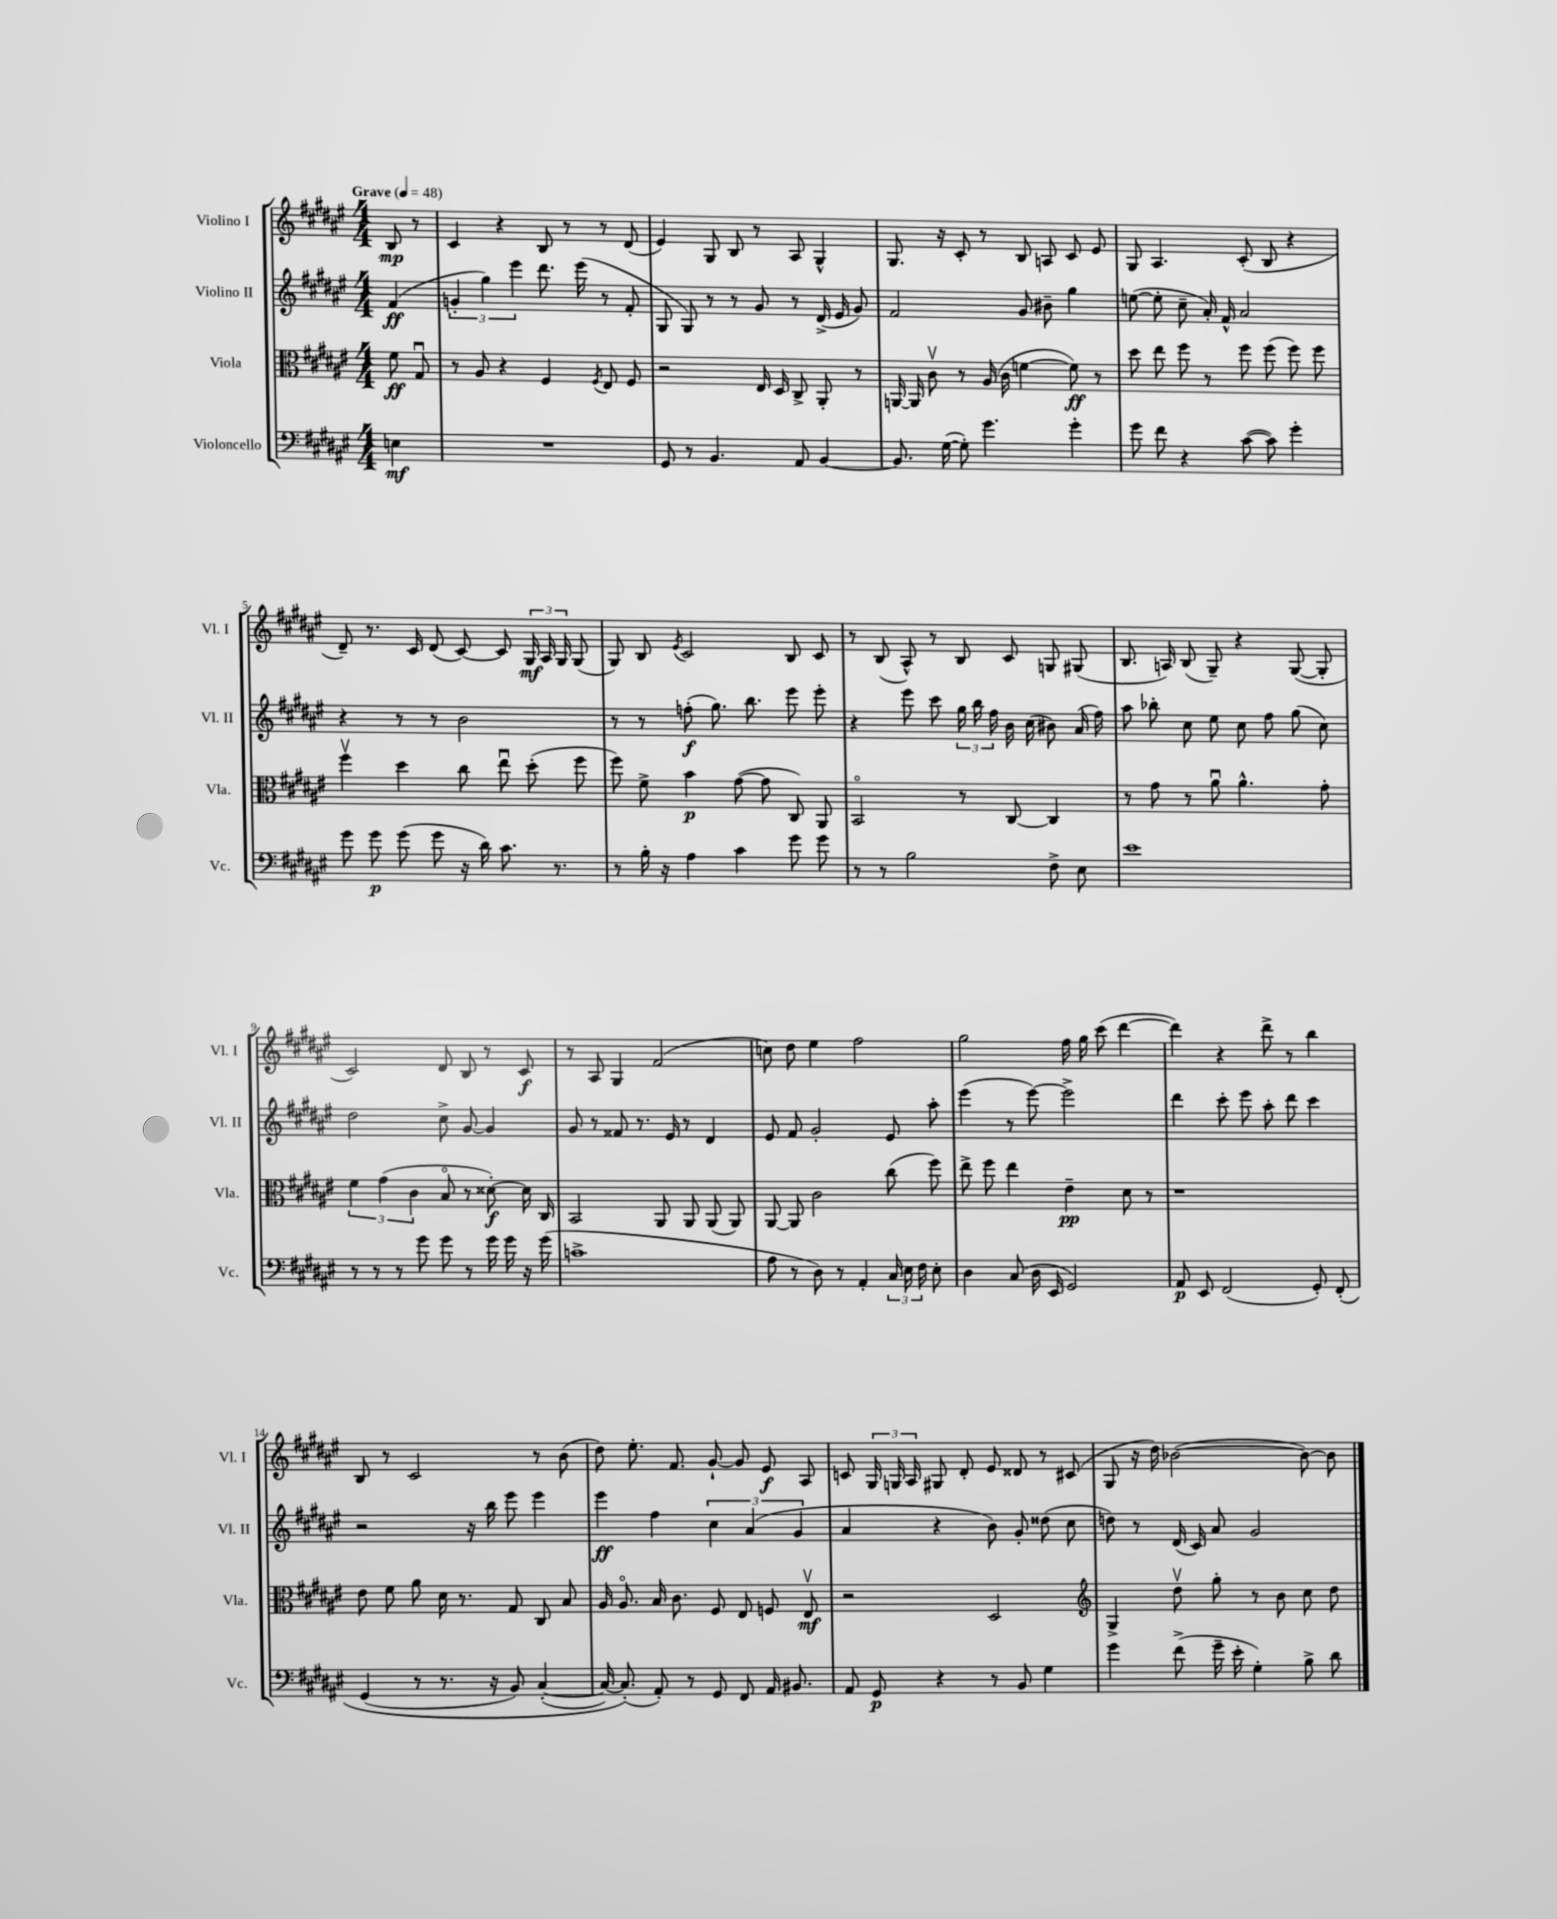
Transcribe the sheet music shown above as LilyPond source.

<<
\new StaffGroup <<
\new Staff = "s0" \with { instrumentName = "Violino I" shortInstrumentName = "Vl. I" } {
    \clef treble \key fis \major \numericTimeSignature \time 4/4 \partial 4 \tempo "Grave" 4 = 48
    \autoBeamOff b8\mp r8 |
    cis'4 r4 b8 r8 r8 dis'8( |
    eis'4) gis8 b8 r8 ais8 gis4-^ |
    gis8. r16 cis'8-. r8 b8 a8 cis'8 eis'8 |
    gis8 ais4. cis'8-.( b8 r4 |
    dis'8--) r8. cis'16 dis'8( cis'8~) cis'8 \tuplet 3/2 { gis16\mf ais16 gis16 } gis8( |
    gis8) b8 \acciaccatura { eis'8 } cis'2 b8 cis'8 |
    r8 b8( ais8-^) r8 b8 cis'8 g8 gis8( |
    b8. a16) b8( gis8--) r4 gis8~( gis8-. |
    cis'2) dis'8 b8 r8 cis'8\f |
    r8 ais8 gis4 fis'2( |
    c''8) dis''8 eis''4 fis''2 |
    gis''2 fis''16 gis''16 cis'''8( dis'''4~ |
    dis'''4) r4 dis'''8-> r8 b''4 |
    b8 r8 cis'2 r8 b'8( |
    dis''8) eis''8.-. fis'8. gis'8~-! gis'8 eis'8\f ais8 |
    c'8 \tuplet 3/2 { gis16 g16 ais16 } gis8 dis'8-. eis'8 disis'8 r8 cis'8( |
    gis8 r16 dis''16) bes'2~( bes'8~) bes'8 \bar "|." |
}
\new Staff = "s1" \with { instrumentName = "Violino II" shortInstrumentName = "Vl. II" } {
    \clef treble \key fis \major \numericTimeSignature \time 4/4 \partial 4
    \autoBeamOff fis'4\ff( |
    \tuplet 3/2 { g'4-. gis''4) eis'''4 } dis'''8. eis'''16( r8 fis'8-. |
    gis8 gis8) r8 r8 gis'8 r8 dis'16->( eis'16 gis'8) |
    fis'2 gis'8 bis'8-- gis''4 |
    e''8~( e''8-. cis''8-- ais'16-.) fis'16-^ ais'2 |
    r4 r8 r8 b'2 |
    r8 r8 f''8-.\f( gis''8.) b''8. eis'''8 eis'''8-. |
    r4 eis'''8 cis'''8 \tuplet 3/2 { gis''16 b''16 fis''16 } b'16 cis''16( bis'8) ais'16( fis''16) |
    ais''8 bes''8-. cis''8 eis''8 cis''8 fis''8 gis''8( cis''8) |
    dis''2 cis''8-> gis'8~ gis'4 |
    gis'8 r8 fisis'8 r8. eis'16 r8 dis'4 |
    eis'8 fis'8 gis'2-. eis'8 ais''8-. |
    eis'''4( r8 eis'''8~) eis'''2-> |
    dis'''4 cis'''8-. eis'''8 ais''8-. dis'''8 cis'''4 |
    r2 r16 b''16 eis'''8 eis'''4 |
    eis'''4\ff fis''4 \tuplet 3/2 { cis''4 ais'4( gis'4 } |
    ais'4 r4 b'8) gis'8-. disis''8( cis''8 |
    d''8) r8 dis'16( cis'16) ais'8 gis'2 \bar "|." |
}
\new Staff = "s2" \with { instrumentName = "Viola" shortInstrumentName = "Vla." } {
    \clef alto \key fis \major \numericTimeSignature \time 4/4 \partial 4
    \autoBeamOff fis'8\ff gis8\downbow |
    r8 ais8 r4 fis4 \acciaccatura { fis8 } eis8 fis8 |
    r2 eis16 dis16 cis8-> ais,8-. r8 |
    a,16~ a,16 cis'8\upbow r8 ais16( cis'16 f'4~ f'8\ff) r8 |
    dis''8 eis''8 fis''8 r8 fis''8 fis''8( fis''8) fis''8 |
    fis''4\upbow dis''4 cis''8 eis''8\downbow dis''8-.( fis''8 |
    fis''8) fis'8-> b'4\p gis'8~( gis'8 cis8) ais,8 |
    b,2\flageolet r8 cis8~ cis4 |
    r8 gis'8 r8 ais'8\downbow ais'4.-^ gis'8-. |
    \tuplet 3/2 { fis'4 gis'4( cis'4 } b8\flageolet r8 disis'8~-.\f) disis'16 cis16 |
    b,2 ais,8 ais,8 ais,8( ais,8) |
    ais,8~ ais,8 cis'2 cis''8( fis''8) |
    eis''8-> fis''8 eis''4 eis'4--\pp dis'8 r8 |
    r1 |
    eis'8 fis'8 ais'8 dis'16 r8. gis8 cis8 b8 |
    ais16 ais8.\flageolet b16 cis'8. fis8 eis8 f8 eis8\upbow\mf |
    r2 dis2 |
    \clef treble gis4-> dis''8\upbow gis''8-. r8 b'8 cis''8 dis''8 \bar "|." |
}
\new Staff = "s3" \with { instrumentName = "Violoncello" shortInstrumentName = "Vc." } {
    \clef bass \key fis \major \numericTimeSignature \time 4/4 \partial 4
    \autoBeamOff e4\mf |
    R1 |
    gis,8 r8 b,4. ais,8 b,4~ |
    b,8. gis16~( gis8-.) gis'4. gis'4-. |
    gis'8 fis'8 r4 cis'8~( cis'8) gis'4-. |
    gis'8 gis'8\p gis'8( gis'8 r16 dis'16) cis'8. r8. |
    r8 b16-. r16 ais4 cis'4 gis'8 gis'8 |
    r8 r8 b2 fis8-> eis8 |
    eis'1 |
    r8 r8 r8 gis'8 gis'8 r8 gis'16 gis'16 r16 gis'16( |
    c'1-> |
    ais8 r8 dis8) r8 ais,4-. \tuplet 3/2 { cis16 eis16 fis16 } eis8-. |
    dis4 cis8( dis16 eis,16 gis,2) |
    ais,8\p eis,8 fis,2( gis,8-.) fis,8-.\( |
    gis,4( r8 r8. r16 b,8) cis4~-.( |
    cis16~) cis8.-.(\) ais,8-.) r8 gis,8 fis,8 ais,16 bis,8. |
    ais,8 gis,8\p r4 r8 b,8 gis4 |
    gis'4 fis'8->( gis'16-- eis'16-. gis4-.) b8-> dis'8 \bar "|." |
}
>>
>>
